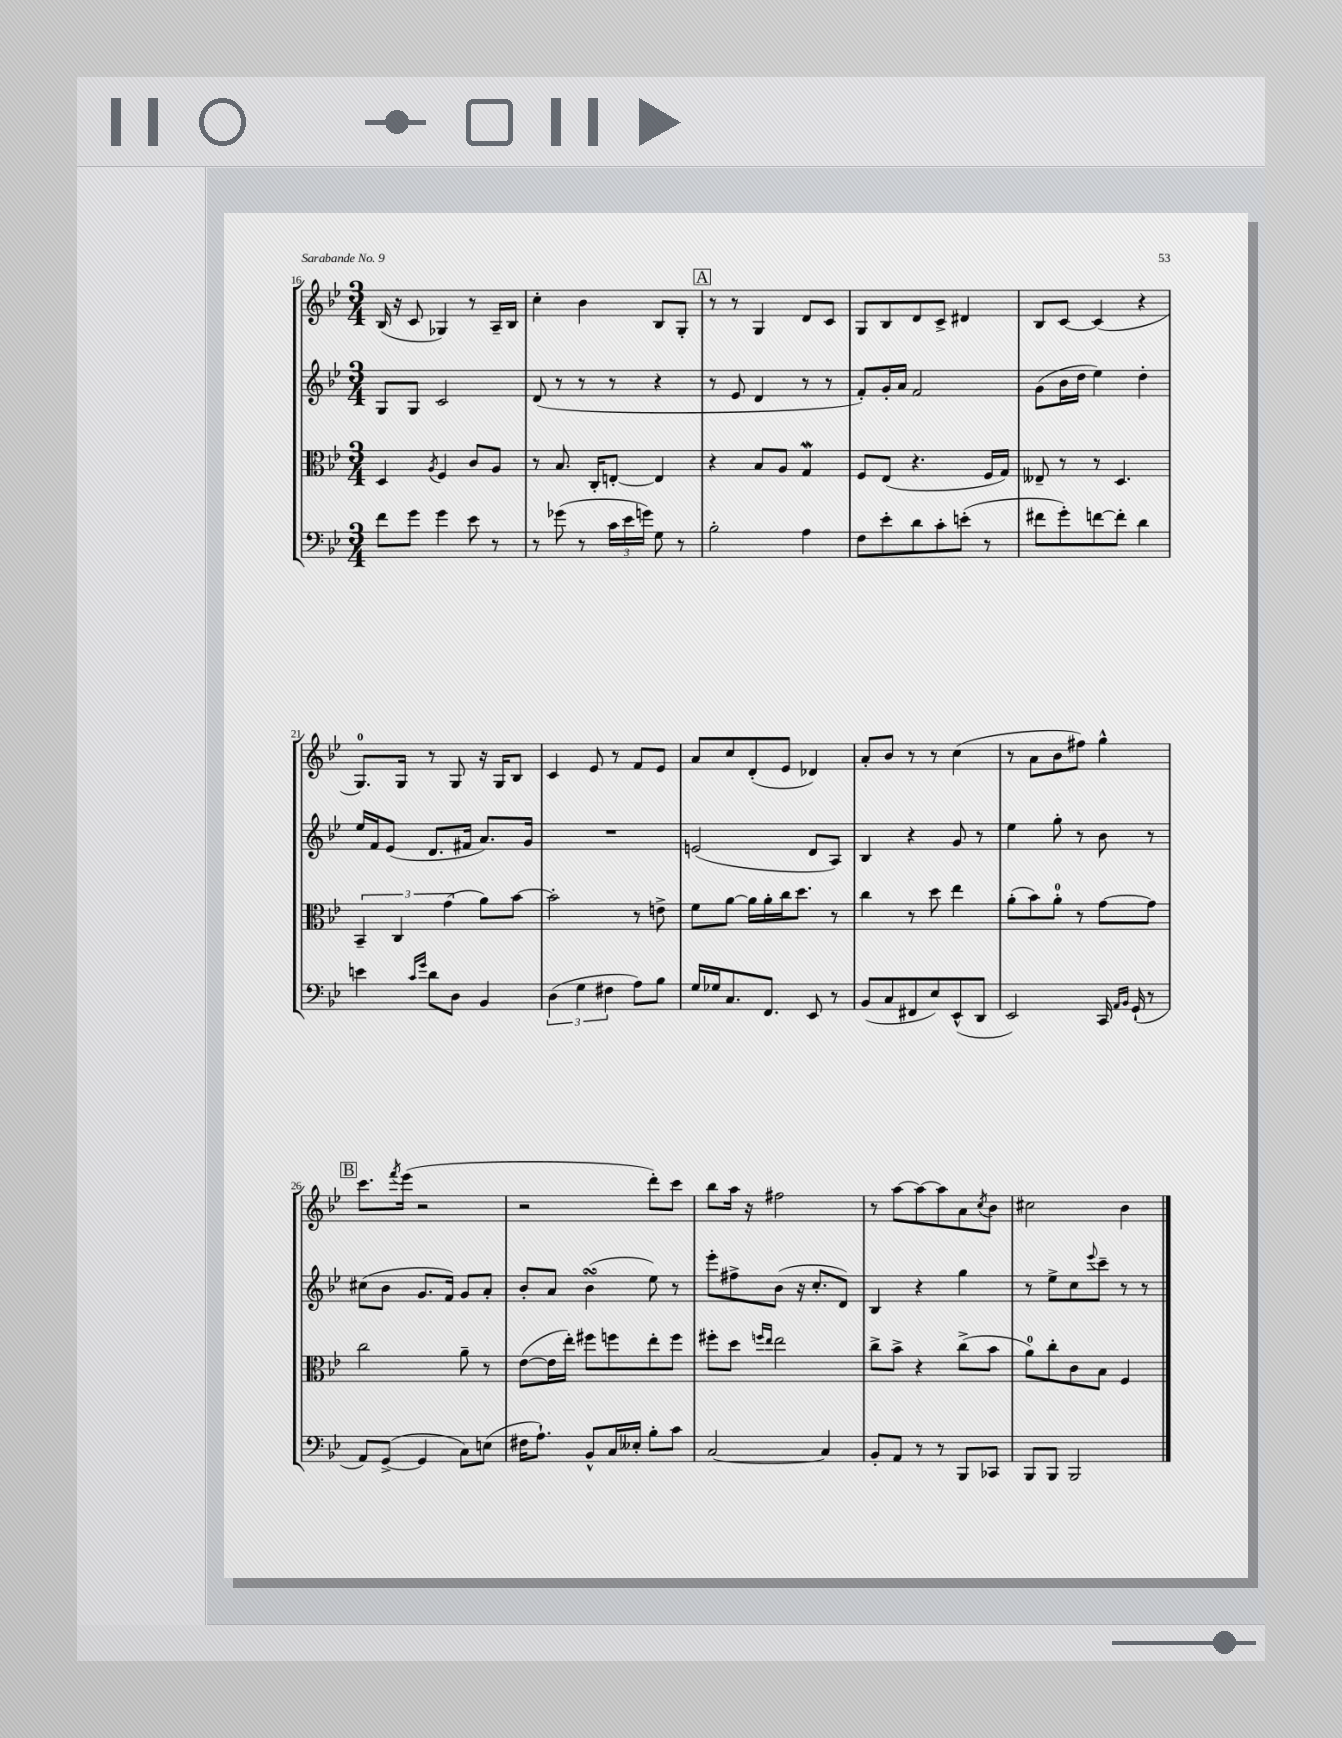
<<
\new StaffGroup <<
\new Staff = "s0" {
    \clef treble \key bes \major \numericTimeSignature \time 3/4
    bes16( r16 c'8 ges4) r8 a16-- bes16 |
    c''4-. bes'4 bes8 g8-. |
    \mark \markup { \box "A" } r8 r8 g4 d'8 c'8 |
    g8 bes8 d'8 c'8-> dis'4 |
    bes8 c'8~ c'4( r4 |
    g8.-0) g16 r8 g8 r16 g16 bes8 |
    c'4 ees'8 r8 f'8 ees'8 |
    a'8 c''8 d'8-.( ees'8 des'4) |
    a'8-. bes'8 r8 r8 c''4( |
    r8 a'8 bes'8 fis''8) g''4-^ |
    \mark \markup { \box "B" } c'''8. \acciaccatura { f'''8 } ees'''16( r2 |
    r2 d'''8-.) c'''8 |
    bes''8 a''16 r16 fis''2 |
    r8 a''8~ a''8~ a''8 a'8 \acciaccatura { c''8 } bes'8 |
    cis''2 bes'4 \bar "|." |
}
\new Staff = "s1" {
    \clef treble \key bes \major \numericTimeSignature \time 3/4
    g8 g8 c'2 |
    d'8( r8 r8 r8 r4 |
    \mark \markup { \box "A" } r8 ees'8 d'4 r8 r8 |
    f'8-.) g'16-. a'16 f'2 |
    g'8( bes'16 d''16 ees''4) d''4-. |
    ees''16 f'16 ees'8( d'8. fis'16 a'8.) g'16 |
    R2. |
    e'2( d'8 a8) |
    bes4 r4 g'8 r8 |
    ees''4 g''8-. r8 bes'8 r8 |
    \mark \markup { \box "B" } cis''8( bes'8 g'8. f'16) g'8 a'8-. |
    bes'8-. a'8 bes'4\turn( ees''8) r8 |
    ees'''8-. fis''8-> bes'8( r16 c''8.-. d'8) |
    bes4 r4 g''4 |
    r8 ees''8-> c''8 \appoggiatura { ees'''8 } c'''8-- r8 r8 \bar "|." |
}
\new Staff = "s2" {
    \clef alto \key bes \major \numericTimeSignature \time 3/4
    d4 \acciaccatura { a8 } f4 c'8 a8 |
    r8 bes8. c16-. e8~-. e4 |
    \mark \markup { \box "A" } r4 bes8 a8 g4\mordent |
    f8 ees8( r4. f16 g16) |
    eeses8-- r8 r8 d4. |
    \tuplet 3/2 { bes,4-- c4 g'4( } a'8) bes'8~ |
    bes'2-. r8 e'8-> |
    f'8 a'8~ a'16 a'16-. c''16 d''8. r8 |
    c''4 r8 d''8 ees''4 |
    a'8-.( bes'8) a'8-0-. r8 g'8~ g'8 |
    \mark \markup { \box "B" } c''2 a'8-- r8 |
    ees'8~( ees'16 ees''16-.) fis''8 f''8 ees''8-. f''8 |
    fis''8-. d''8 \grace { f''16 ees''16 } ees''2 |
    c''8-> bes'8-> r4 c''8->( bes'8 |
    a'8-0) c''8-. c'8 bes8 f4 \bar "|." |
}
\new Staff = "s3" {
    \clef bass \key bes \major \numericTimeSignature \time 3/4
    f'8 g'8 g'4 ees'8 r8 |
    r8 ges'8( r8 \tuplet 3/2 { c'16 ees'16 g'16) } g8 r8 |
    \mark \markup { \box "A" } bes2-. a4 |
    f8 ees'8-. d'8 c'8-. e'8-.( r8 |
    fis'8 g'8-.) f'8~ f'8-. d'4 |
    e'4 \grace { c'16 g'16 } d'8 d8 bes,4 |
    \tuplet 3/2 { d4( g4 fis4 } a8) bes8 |
    g16 ges16 c8. f,8. ees,8 r8 |
    bes,8( c8 fis,8 ees8) ees,8-^( d,8 |
    ees,2) c,16 \grace { a,16 bes,16 } g,16-!( r8 |
    \mark \markup { \box "B" } a,8) g,8~->( g,4 c8) e8( |
    fis16 a8.-!) bes,8-^ c16 eeses16-. bes8-. c'8 |
    c2~ c4 |
    bes,8-. a,8 r8 r8 bes,,8 ces,8 |
    bes,,8 bes,,8 bes,,2 \bar "|." |
}
>>
>>
\layout { \context { \Score currentBarNumber = #16 } }
